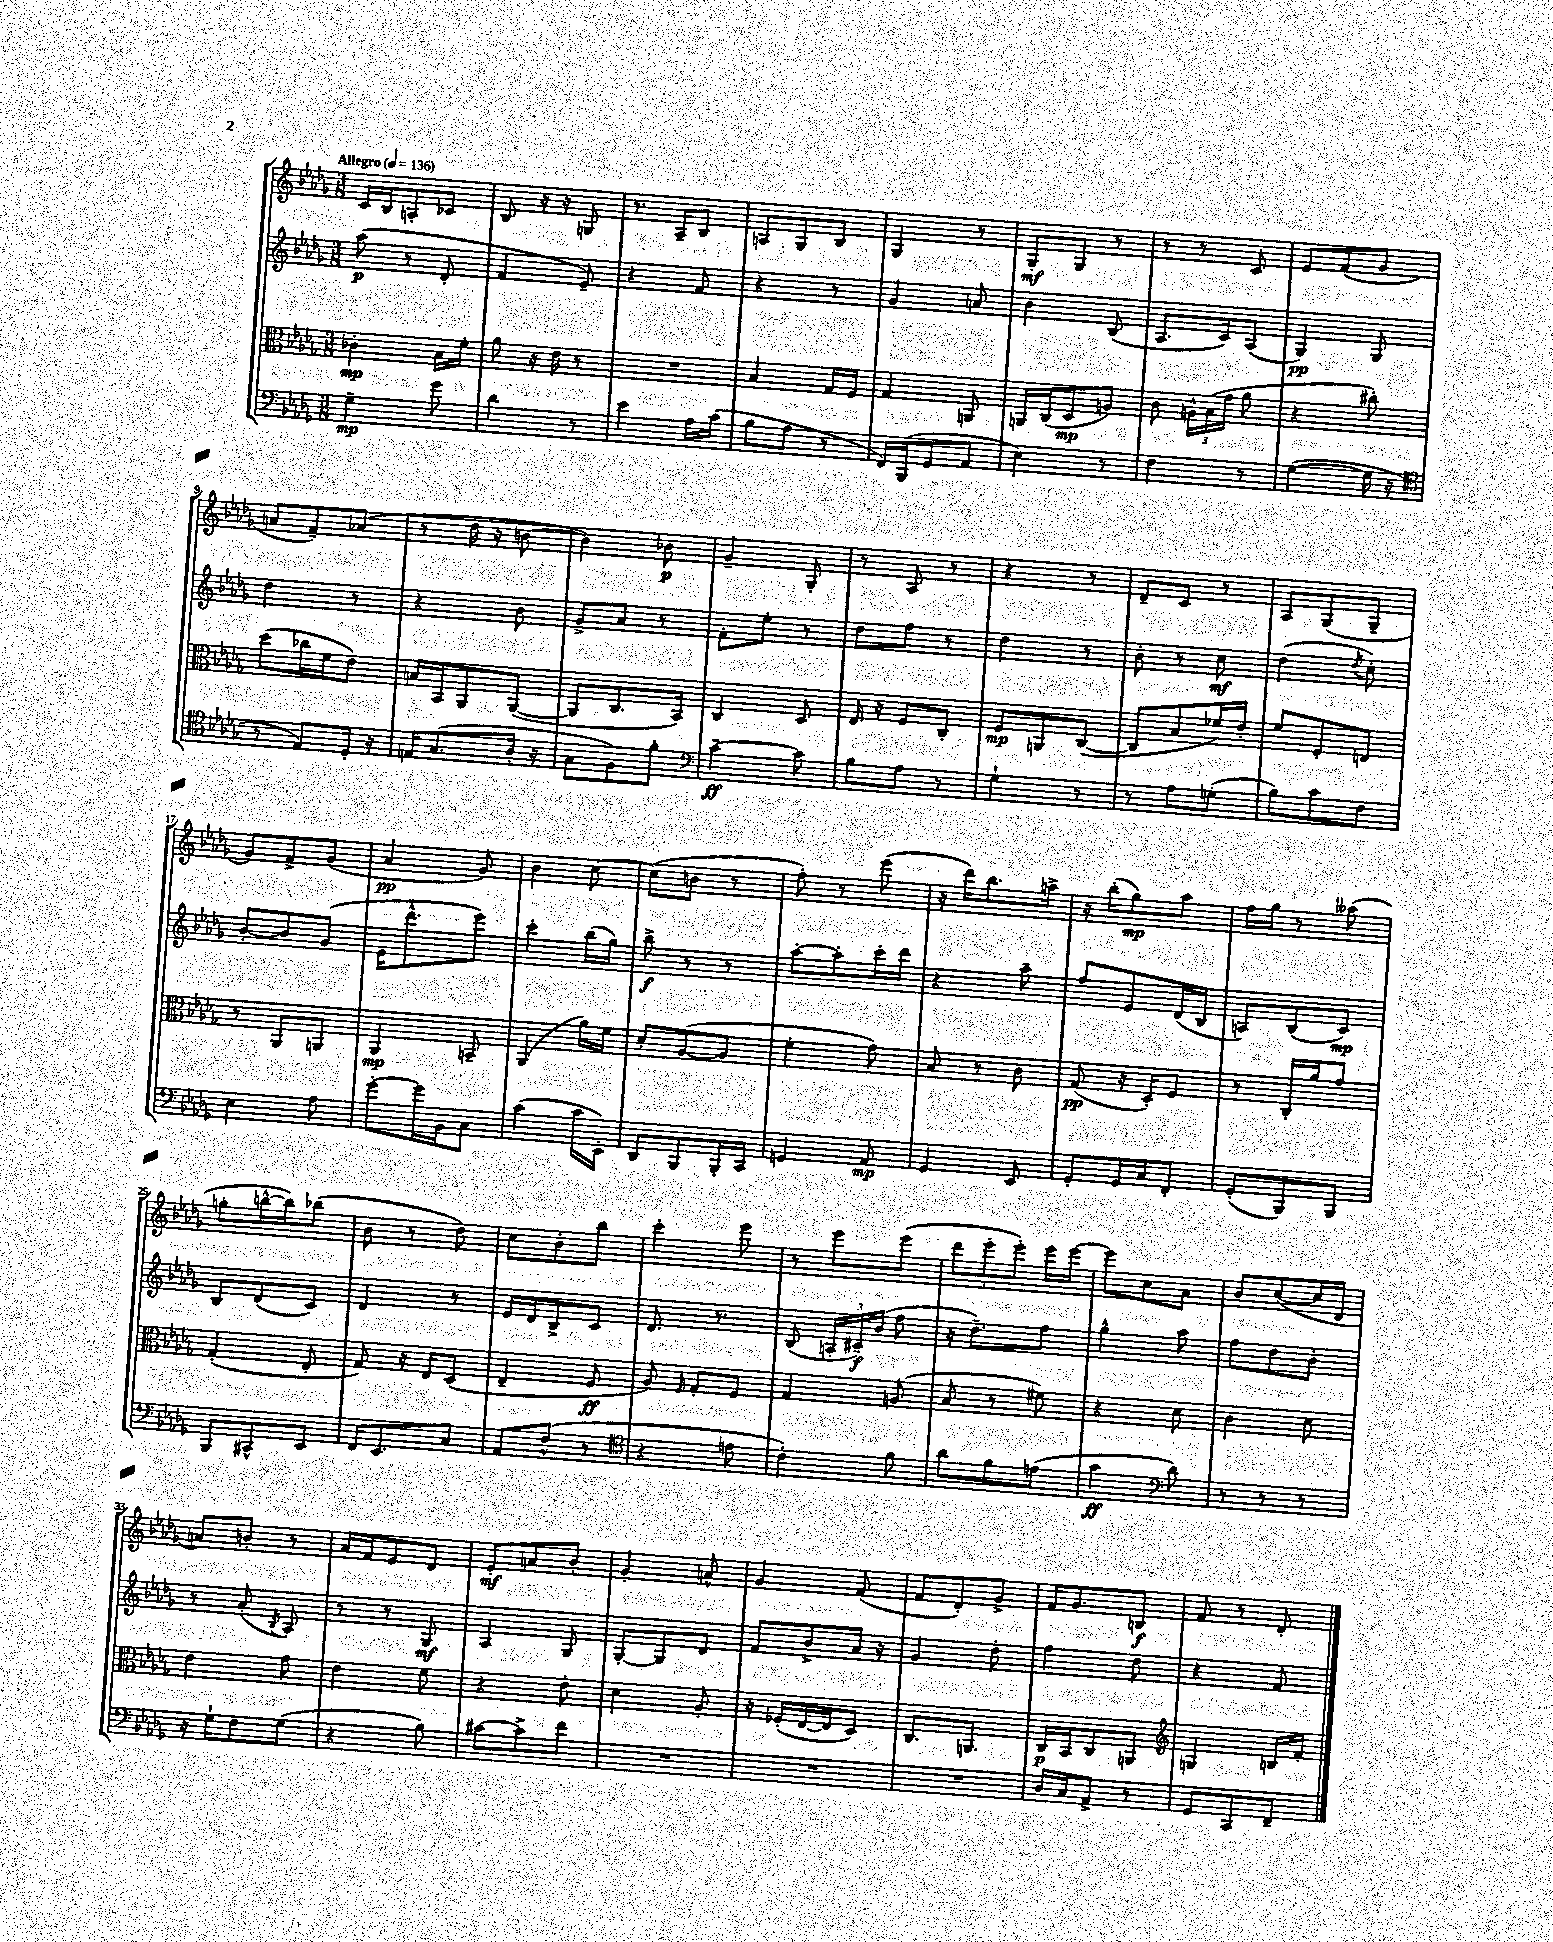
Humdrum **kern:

**kern	**kern	**kern	**kern
*staff4	*staff3	*staff2	*staff1
*clefF4	*clefC3	*clefG2	*clefG2
*k[b-e-a-d-g-]	*k[b-e-a-d-g-]	*k[b-e-a-d-g-]	*k[b-e-a-d-g-]
*M3/8	*M3/8	*M3/8	*M3/8
*MM136	*MM136	*MM136	*MM136
4G-~\	4c-'\	(8aa-\	16c/LL
.	.	.	16B-/J
.	.	8r	8A'/
8g-\	16B-\LL	8d-'/	8c-/J
.	16f'\JJ	.	.
=	=	=	=
4d-\	8a-\	4f/	8B-/
.	16r	.	16r
.	16e-\	.	16r
8r	8r	8e-~/)	8G/
=	=	=	=
4e-\	4.r	4r	8.r
.	.	.	16A-~/LK
16A-\LL	.	8f/	8B-/J
(16c\JJ	.	.	.
=	=	=	=
8B-\L	4B-/	4r	8A/L
8A-\J	.	.	8G-/
8r	16G-/LL	8r	8B-/J
.	16F/JJ	.	.
=	=	=	=
16FF/LL)	4G-/	4g-/	4G-/
(16BBB-/J	.	.	.
8GG-/	.	.	.
8AA-/J	8AA/	8a/	8r
=	=	=	=
4E-\)	16AA/LL	4b-\	8G-'/L
.	(16C/J	.	.
.	8D-/	.	8G-/J
8r	8A/J)	(8B-/	8r
=	=	=	=
4F\	8c\	8.A-/L	8r
.	24A^^\LL	.	8r
.	(24B-\	.	.
.	.	16c/k)	.
.	24g-\JJ	.	.
8r	8a-\	(8A-/J	8c/
=	=	=	=
([4G-\	4r	4G-/)	8e-/L
.	.	.	(8f/
16G-\]	8cc#'\)	8G-/	8g-/J
16r	.	.	.
=	=	=	=
*clefC4	*	*	*
8r	(8dd-\L	4dd-\	8a/L
8E-/L)	16cc-\L	.	8f~/)
.	16f\J	.	.
16D-'/Jk	8e-\J)	8r	(8a-/J
16r	.	.	.
=	=	=	=
16E/LK	16B/LL	4r	8r
(8.G-/	16BB-/J	.	.
.	8AA-/	.	16dd-\
.	.	.	16r
16A-'/Jk	([8AA-/J	8b-\	[8b\
16r	.	.	.
=	=	=	=
8G-\L	8AA-/]L	8g-^/L	4b\])
8F\)	8.C/	8a-/J	.
8f'\J	.	8r	8b-\
.	16BB-/Jk)	.	.
=	=	=	=
*clefF4	*	*	*
[4c~\	4C/	8f'\L	4g-~/
.	.	8ee-'\J	.
8c\]	8D-/	8r	8G-'/
=	=	=	=
8B-\L	16E-/	8dd-\L	8r
.	16r	.	.
8A-\J	8F/L	8ff\J	8A-/
8r	8C'/J	8r	8r
=	=	=	=
4G-`\	8F/L	4dd-\	4r
.	8AA/	.	.
8r	([8C/J	8r	8r
=	=	=	=
8r	8C/]L	8b-'\	8d-~/L
8A-\L	8B-/	8r	8c/J
(8G'\J	16f-/L)	8cc\	8r
.	16e-'/JJ	.	.
=	=	=	=
8B-\L)	8f/L	(4dd-\	8A-/L
8c\	8F'/	.	(8G-/
.	.	8qdd-/	.
8F\J	8E/J	8cc'\)	8G-~/J
=	=	=	=
4E-\	8r	[8b-'/L	8g-/L)
.	8AA-/L	8b-/]	8f^/
8A-\	8AA/J	(8g-/J	(8g-/J
=	=	=	=
[8g-'\L	4AA-/	16e-\LK	4a-/
.	.	8.ddd-^^\	.
16g-\]L	.	.	.
16BB-\J	.	.	.
8C\J	8BB~/	8eee-\J)	8g-/)
=	=	=	=
(4c\	(4AA-/	4ccc'\	4b-\
16c\LL	16a-\LL)	(16bb-\LL	[8cc\
16EE-'\JJ)	16f\JJ	16gg-\JJ)	.
=	=	=	=
8DD-/L	8d-'/L	8bb-^\	(8cc\]L
8BBB-/	([8A-/	8r	8b\J
16BBB-'/L	8A-/]J	8r	8r
16CC/JJ	.	.	.
=	=	=	=
4GG/	4f'\	[8aa-'\L	8ff'\)
.	.	8aa-'\]	8r
8AA-/	8g-\)	16ccc'\L	(8eee-\
.	.	16ddd-\JJ	.
=	=	=	=
4GG-/	8B-/	4r	16r
.	.	.	16ddd-\LK)
.	8r	.	8.bb-\
8EE-/	8c\	8aa-~\	.
.	.	.	16aa^\Jk
=	=	=	=
8GG-'/L	(8G-/	8ff/L	16r
.	.	.	(16bb-'\LK
16GG-/L	16r	8e-/	8gg-\)
16C/J	16D-'/LK)	.	.
8FF'/J	8F/J	(16d-/L	8aa-\J
.	.	16B-/JJ	.
=	=	=	=
(8GG-'/L	8r	8A/L)	16ff\LL
.	.	.	16gg-\JJ
8BBB-/)	16C'/LL	(8B-/	8r
.	16a-/J	.	.
8BBB-/J	8g-/J	8c/J)	(8aa--\
=	=	=	=
8BBB-/L	(4G-'/	8B-/L	8gg'\L
8CC#^^/	.	(8d-/	[16bb^^\L
.	.	.	16bb\]J)
8EE-/J	8E-'/	8c/J)	(8bb-\J
=	=	=	=
16FF/LK	8G-/)	4d-/	8b-\
8.EE-/	.	.	.
.	16r	.	8r
.	16E-/LK	.	.
8C/J	(8D-/J	8r	8dd-\)
=	=	=	=
8AA-/L	4E-~/	16e-/LL	8cc\L
.	.	16d-/J	.
(8F^^/J	.	8B-^/	8b-'\
8r	8F/	8c/J	8bb-\J
=	=	=	=
*clefC4	*	*	*
4r	8A-/)	8.d-/	4ccc'\
.	16qqF/	.	.
.	8G-'/L	.	.
.	.	8.r	.
8e\	8F/J	.	8eee-\
=	=	=	=
4c'\)	4G-/	(8B-/	8r
.	.	24A'/LL	8eee-\L
.	.	24c#~/)	.
.	.	(24b-/JJ	.
8f\	(8A/	8ff\	(8eee-\J
=	=	=	=
8a-\L	8B-/	16r	12ddd-\L
.	.	8.dd-~\L)	.
.	.	.	12eee-'\
8f\	8r	.	.
.	.	.	12eee-'\J)
(8e\J	8f#\)	8ff\J	16eee-\LL
.	.	.	[16eee-\JJ
=	=	=	=
4g-\	4r	4gg-^^\	8eee-\]L
.	.	.	8cc\
*clefF4	*	*	*
8d-\)	8d-\	8aa-\	8a-\J
=	=	=	=
8r	4c\	8ff\L	8b-/L
8r	.	8dd-\	([8cc/
8r	8d-\	8b-'\J	16cc/]L
.	.	.	16d-/JJ
=	=	=	=
16r	4e-\	8r	8a/L)
16G-`\LK	.	.	.
8F\	.	(8a-'/	8b'/J
.	.	8qB-/	.
(8G-\J	8g-\	8A-/)	8r
=	=	=	=
4r	4e-\	8r	16a-/LL
.	.	.	16f/J
.	.	8r	8e-/
8B-\)	8f\	8G-/	8d-/J
=	=	=	=
[8c#\L	4r	4A-/	8e-'/L
8c#^\]	.	.	8a/
8f\J	8e-'\	8G-/	8b-'/J
=	=	=	=
4.r	4d-\	[8G-'/L	4g-'/
.	.	8G-/]	.
.	8A-'/	8d-/J	8a^^/
=	=	=	=
4.r	16r	8f/L	4g-/
.	(16F-'/LL	.	.
.	[16E-/	8b-^/	.
.	16E-/]J	.	.
.	8D-/J)	16a-/Jk	(8f/
.	.	16r	.
=	=	=	=
4.r	8.C/L	4g-/	8f/L
.	.	.	8d-'/)
.	8.AA/J	.	.
.	.	8dd-'\	8g-^/J
=	=	=	=
16D-/LL	16C/LL	4ff\	16f/LK
16C/J	16BB-/J	.	8.g-/
8AA-^/J	8C/	.	.
8r	8AA/J	8dd-\	8B/J
=	=	=	=
*	*clefG2	*	*
8GG-/L	4G/	4r	8f/
8CC/	.	.	8r
8FF~/J	16B/LL	8f/	8d-'/
.	16f'/JJ	.	.
==	==	==	==
*-	*-	*-	*-
